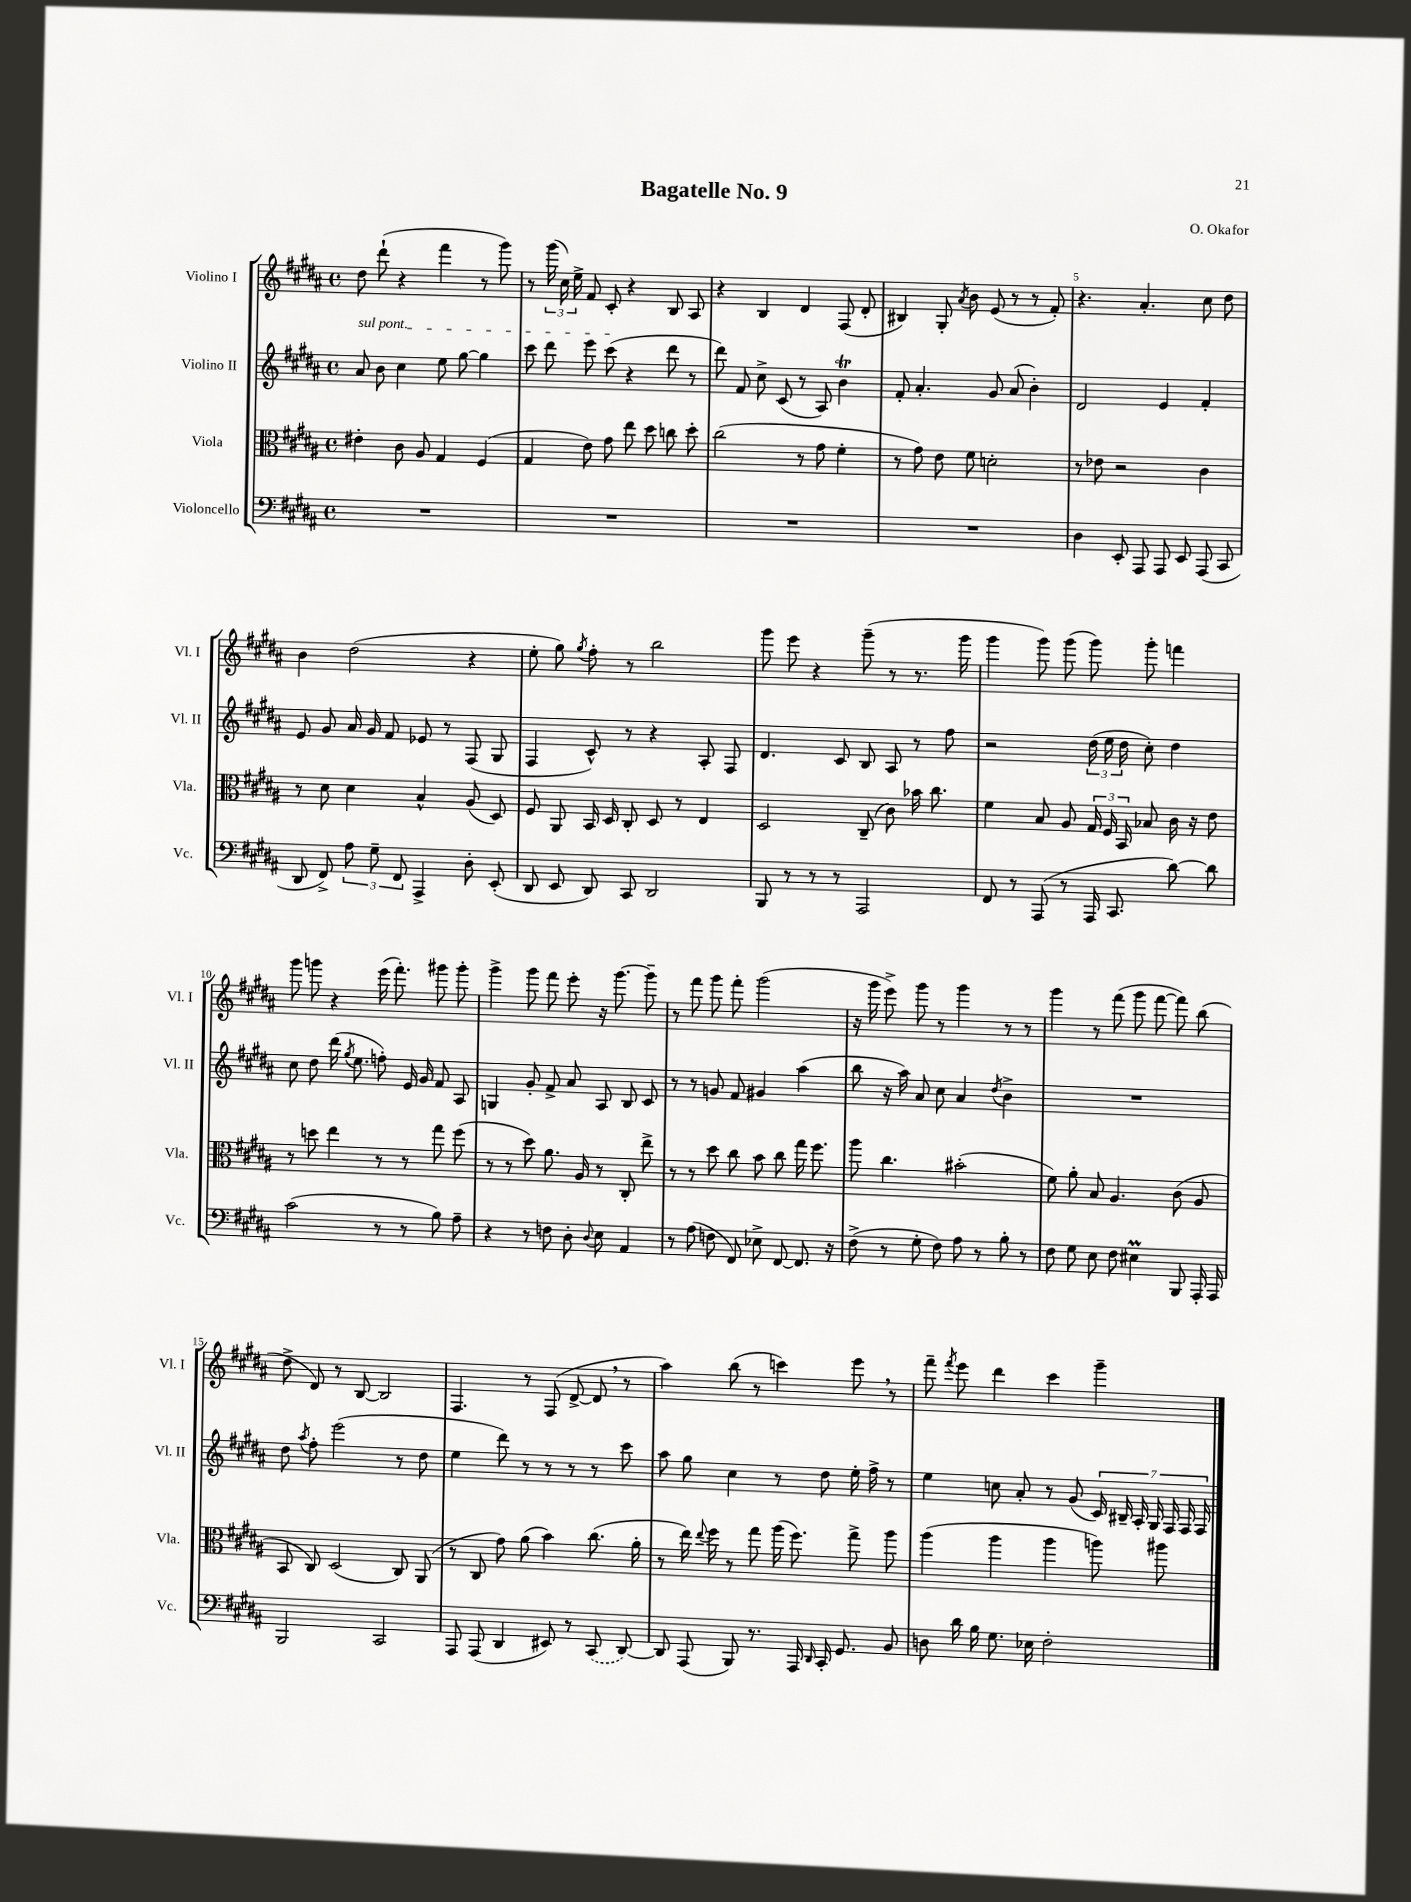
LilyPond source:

\header { title = "Bagatelle No. 9" composer = "O. Okafor" }
<<
\new StaffGroup <<
\new Staff = "s0" \with { instrumentName = "Violino I" shortInstrumentName = "Vl. I" } {
    \clef treble \key b \major \defaultTimeSignature \time 4/4
    \autoBeamOff dis''8 dis'''8-!( r4 fis'''4 r8 gis'''8) |
    r8 \tuplet 3/2 { gis'''16( cis''16) e''16-> } fis'8 cis'8-. r4 b8 ais8 |
    r4 b4 dis'4 fis8( dis'8-. |
    bis4) gis8-. \acciaccatura { ais'8 } b'8 e'8( r8 r8 fis'8-.) |
    r4. ais'4.-. cis''8 dis''8 |
    b'4 dis''2( r4 |
    e''8-. gis''8) \acciaccatura { gis''8 } fis''8-. r8 b''2 |
    gis'''8 e'''8 r4 gis'''8--( r8 r8. gis'''16 |
    gis'''4 gis'''8) gis'''8( gis'''8) gis'''8-. f'''4 |
    gis'''8 g'''8 r4 e'''16( fis'''8.-.) gis'''8 gis'''8-. |
    gis'''4-> gis'''8 fis'''8 e'''8-. r16 gis'''8.~ gis'''8-- |
    r8 fis'''8 gis'''8 fis'''8-. gis'''2( |
    r16 gis'''16 e'''8->) gis'''8 r8 gis'''4 r8 r8 |
    gis'''4 r8 fis'''8( gis'''8 fis'''8~ fis'''8) b''8( |
    dis''8-> dis'8) r8 b8~ b2 |
    fis4. r8 fis8( dis'8~-> dis'8 \breathe r8 |
    ais''4) b''8( r8 c'''4) e'''8 \breathe r8 |
    fis'''8-- \acciaccatura { fis'''8 } e'''8 dis'''4 cis'''4 gis'''4-- \bar "|." |
}
\new Staff = "s1" \with { instrumentName = "Violino II" shortInstrumentName = "Vl. II" } {
    \clef treble \key b \major \defaultTimeSignature \time 4/4
    \autoBeamOff \once \override TextSpanner.bound-details.left.text = \markup { \italic "sul pont." } ais'8\startTextSpan b'8 cis''4 e''8 gis''8~ gis''4 |
    cis'''8 dis'''8 e'''8 cis'''8\stopTextSpan( r4 dis'''8 r8 |
    dis'''8) fis'8 cis''8-> cis'8( r8 ais8) b'4\trill |
    fis'8-. ais'4.-. gis'8 ais'8( b'4-.) |
    dis'2 e'4 fis'4-. |
    e'8 gis'8 ais'16 gis'16 fis'8 ees'8 r8 fis8( gis8 |
    fis4 cis'8-^) r8 r4 ais8-. fis8 |
    dis'4. cis'8 b8 ais8 r8 fis''8 |
    r2 \tuplet 3/2 { dis''16( e''16 dis''16 } cis''8-.) dis''4 |
    cis''8 dis''8 dis'''16( \acciaccatura { gis''8 } e''8. f''8-.) e'16 gis'16 fis'8 ais8 |
    g4 gis'8-. fis'8-> ais'8 ais8 b8 cis'8 |
    r8 r8 g'8 fis'8 gis'4 ais''4( |
    b''8 r16 ais''16) ais'8 cis''8 ais'4 \acciaccatura { dis''8 } b'4-> |
    R1 |
    dis''8 \acciaccatura { ais''8 } fis''8-. e'''2( r8 dis''8 |
    e''4 dis'''8) r8 r8 r8 r8 cis'''8 |
    ais''8 gis''8 cis''4 r8 dis''8 e''16-. fis''16-> r8 |
    e''4 c''8 ais'8-. r8 gis'8( \tuplet 7/4 { cis'16) bis16-- ais16-. gis16 fis16 fis16 fis16 } \bar "|." |
}
\new Staff = "s2" \with { instrumentName = "Viola" shortInstrumentName = "Vla." } {
    \clef alto \key b \major \defaultTimeSignature \time 4/4
    \autoBeamOff eis'4-. cis'8 ais8 gis4 fis4( |
    gis4 e'8) gis'8 e''8 dis''8 c''8 dis''8-. |
    cis''2( r8 gis'8 fis'4-. |
    r8 gis'8) e'8 fis'8 d'2-. |
    r8 ees'8 r2 cis'4 |
    r8 dis'8 dis'4 b4-^ ais8( dis8) |
    fis8 ais,8 b,16 dis16 cis8-. dis8 r8 e4 |
    dis2 cis8--( cis'8) bes'16 cis''8. |
    fis'4 b8 ais8 \tuplet 3/2 { gis16 fis16 b,16 } bes8 cis'16 r16 e'8 |
    r8 d''8 e''4 r8 r8 gis''8 fis''8( |
    r8 r8 dis''8) ais'8. ais16 r8 cis8-. e''8-> |
    r8 r8 dis''8 cis''8 b'8 cis''8 gis''16 fis''8. |
    ais''8 cis''4. bis'2-.( |
    fis'8) ais'8-. b8 ais4. cis'8( ais8 |
    b,8 cis8) dis2( cis8) ais,8( |
    r8 cis8 gis'8) ais'8( b'4) cis''8.( ais'16-. |
    r8 e''16) \appoggiatura { e''8 } fis''16 r8 gis''8 ais''16( fis''8.) gis''8-> ais''8 |
    ais''4( ais''4 ais''4 a''8) ais''8 \bar "|." |
}
\new Staff = "s3" \with { instrumentName = "Violoncello" shortInstrumentName = "Vc." } {
    \clef bass \key b \major \defaultTimeSignature \time 4/4
    \autoBeamOff R1 |
    R1 |
    R1 |
    R1 |
    dis4 e,8-. ais,,8 ais,,8 e,8 ais,,8( cis,8 |
    dis,8 fis,8->) \tuplet 3/2 { ais8 gis8-- fis,8 } ais,,4-> dis8-. e,8-.( |
    dis,8 e,8 dis,8) cis,8 dis,2 |
    b,,8 r8 r8 r8 ais,,2 |
    fis,8 r8 ais,,8( r8 ais,,16 cis,8. dis'8~) dis'8 |
    cis'2( r8 r8 b8) ais8-- |
    r4 r8 f8 dis8-. \appoggiatura { dis8 } e8 ais,4 |
    r8 ais8( f8 fis,8) ees8-> fis,8~ fis,8. r16 |
    fis8->( r8 gis8-. fis8) ais8 r8 b8-. r8 |
    fis8 gis8 e8 fis8 eis4\prall b,,8 ais,,16-. ais,,16 |
    b,,2 cis,2 |
    ais,,8 ais,,8( dis,4 eis,8) r8 \once \slurDashed cis,8( dis,8~) |
    dis,8 ais,,8( b,,8) r8. ais,,16 \grace { dis,16 } cis,16-. gis,8. b,8 |
    d8 dis'16 b16 gis8. ees16 fis2-. \bar "|." |
}
>>
>>
\layout { \context { \Score \override BarNumber.break-visibility = ##(#f #t #t) barNumberVisibility = #(every-nth-bar-number-visible 5) } }
